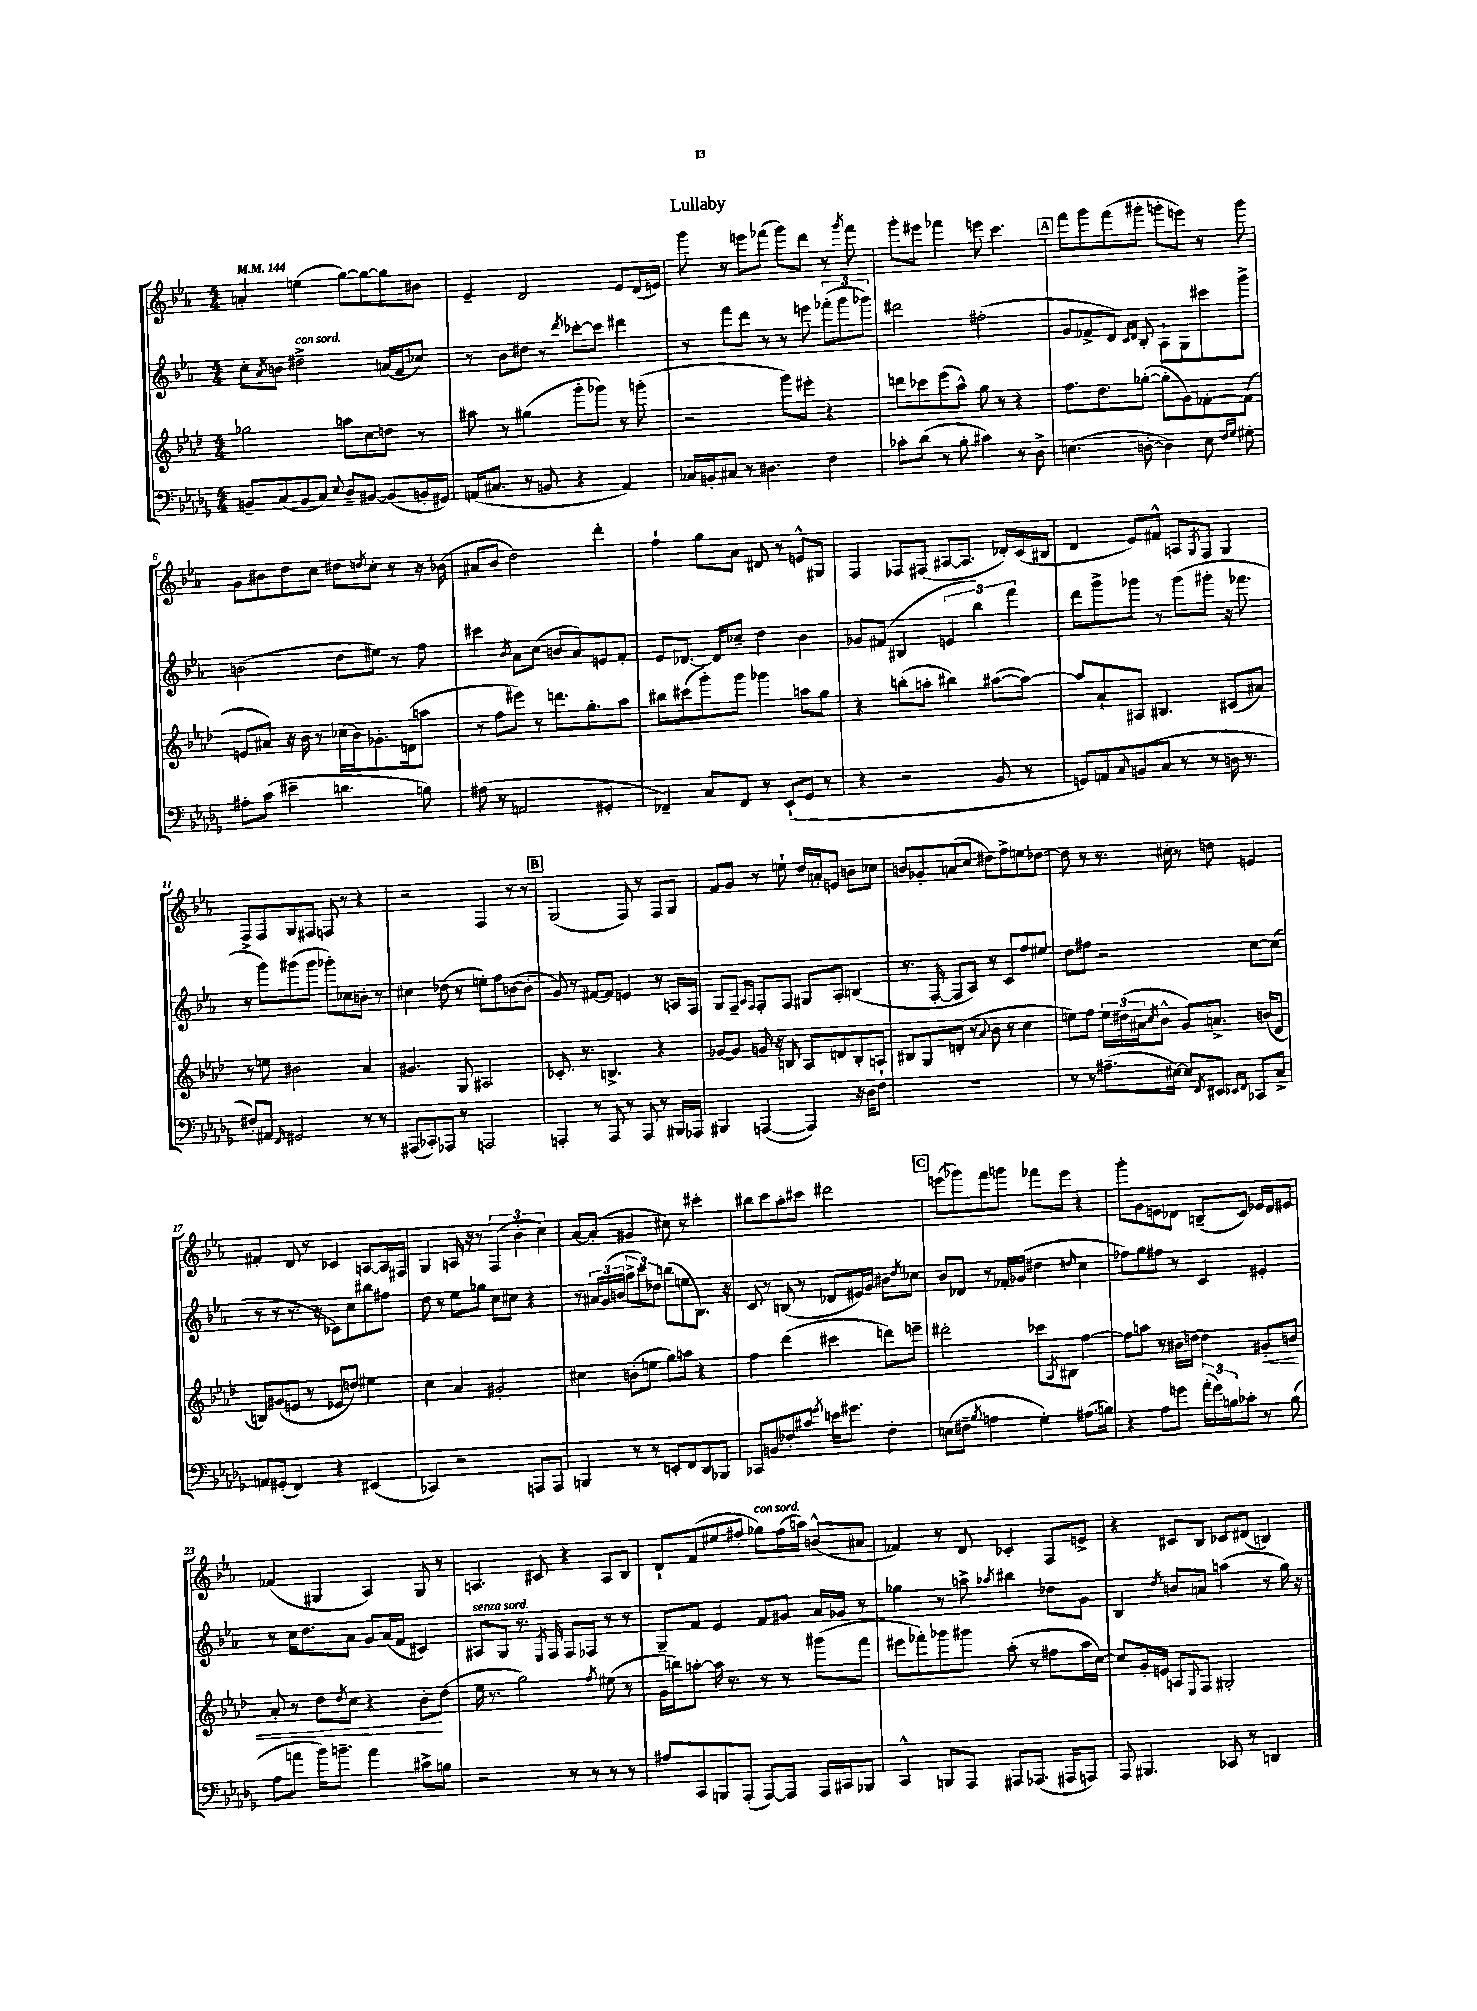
\header { title = "Lullaby" }
<<
\new StaffGroup <<
\new Staff = "s0" {
    \clef treble \key ees \major \numericTimeSignature \time 4/4 \tempo 4 = 144
    a'4-. e''4( g''8~) g''8~ g''8 bis'8 |
    ees'4-- d'2 ees'8 d'16( e'16) |
    g'''8 r8 e'''8 fes'''8( g'''8) d'''8 r8 \acciaccatura { g'''8 } fes'''8 |
    g'''8-. eis'''8 fes'''4 e'''8 c'''4. |
    \mark \markup { \box "A" } f'''8 g'''8 f'''8( gis'''8-. g'''8-. e'''8) r8 g'''8 |
    g'8 bis'8 d''8 c''8 dis''8 \acciaccatura { d''8 } c''8-. r8 r16 bes'16( |
    ais'8 bes'8 d''2) d'''4-. |
    f''4-! g''8 aes'8 dis'8 r8 e'8-^ gis8 |
    f4 fes8 fis8( ais8~ ais8. des'16-.) c'16( bis16 |
    d'4 ees'8) fis'8-^ a8 \acciaccatura { g8 } f8 g4 |
    f8-> f8 g8 fis8 f8 r8 r4 |
    r2 f4 r8 r8 |
    \mark \markup { \box "B" } g2( f8) r8 f8 g8 |
    f'8 g'8 r8 e''8-! d''16 a'16-. e'8 b'8 ces''8 |
    b'8 ges'8-. a'8( c''8 dis''8) f''8-> e''8 des''8~ |
    des''8 r8 r8. cis''16-. r8 d''8 e'4 |
    fis'4-. d'8 r8 ces'4 a8~ a16 fis16 |
    g4 a16 r16 r8 \tuplet 3/2 { f4( bes'4-. c''4) } |
    aes'8~ aes'8-.( gis'4 cis''8) r8 cis'''4-. |
    bis''8 c'''8 aes''8-. cis'''8 dis'''2 |
    \mark \markup { \box "C" } e'''8( ges'''8) f'''8 g'''8 fes'''8 e'''8 r4 |
    g'''8-. g'8 e'8 des'8 b8--( c'8) ees'16 des'16 eis'8 |
    fes'4( gis4 aes4) gis8 r8 |
    a4. cis'8 r4 a8 bes8 |
    d'8-! f'8( eis''8 fis''8-. ges''8^\markup { \italic "con sord." }) fis''16( a''16) b'8-^( ais'8 |
    fes'4) r8 d'8 ces'4-. f8 e'8-> |
    r4 cis'8 bes8 ces'8 dis'8( b4) \bar "|." |
}
\new Staff = "s1" {
    \clef treble \key ees \major \numericTimeSignature \time 4/4
    c''8-. \acciaccatura { aes'8 } b'8 dis''2->^\markup { \italic "con sord." } a'16( f'16 ces''8) |
    r8 bes'8 dis''8 r8 \acciaccatura { d'''8 } ces'''8~-. ces'''8 dis'''4 |
    r8 f'''8 d'''8 r8 r8 e'''8 \tuplet 3/2 { fes'''8-.( g'''8 ges'''8) } |
    dis'''2 fis''2-.( |
    \mark \markup { \box "A" } g'8 fes'8-> d'8) \grace { c'16 d'16 } bes8-. aes8-! g8 cis'''8 g'''8-> |
    b'2( d''8 eis''8) r8 f''8 |
    cis'''4 \acciaccatura { bes'8 } aes'8 c''8( b'8 aes'8) e'8 f'8-. |
    ees'8 des'8.~ des'16 ces''8-- d''4 bes'4 |
    ges'8 fis'8( bis4 \tuplet 3/2 { e'4 bes''4) f'''4 } |
    d'''8 g'''8-> ges'''8 r8 ges'''8( gis'''8-. r16 fes'''8. |
    r8 g'''8) gis'''8( gis'''8 ges'''8-.) ces''8 b'8-. r8 |
    cis''4 des''8( r8 e''8-.) f''8 b'8~( b'8-. |
    \mark \markup { \box "B" } g'8) r8 fis'8~ fis'8 e'4 r8 a16 f16 |
    g8 f8-- \grace { aes16 f16 } f8-. f8 gis8 aes8-. b4( |
    r8. f16~-. f8 aes8) r8 c'8 f''8 eis''8 |
    d''8 fis''8 r2 c''8~ c''8( |
    r8 r8 r8. r16 ces'8) c''8 bis''8 fis''8 |
    d''8 r8 ees''8 ges''8 c''8 cis''8 r4 |
    r8 \tuplet 3/2 { ais'16 g'16( b'16 } \tuplet 3/2 { aes''8-> c'''8) des''8 } b''8( e''8 bes8.) r16 |
    c'8 r8 b8( r8 des'8 eis'16) g'16 bis'8 \acciaccatura { d''8 } ces''8 |
    \mark \markup { \box "C" } bes'8 des'8 r8 fes'16-. ges'16( dis''4 \grace { d''16 } c''4 |
    fes''8) g''8 fis''8 r8 c'4 eis'4-. |
    r8 c''16 d''8. aes'8 g'8 aes'16( f'16 cis'4) |
    ais8^\markup { \italic "senza sord." } g8 r8. \acciaccatura { ees8 } f16 f8 fes8 r8 r8 |
    g8-- f'8 ees'4 f'8 gis'8 aes'16 ges'16 r8 |
    ges''4 r8 a''8-> \acciaccatura { aes''8 } bis''4 des''8 g'8 |
    bes4 \acciaccatura { d''8 } b'8 a'8 a''4( r8 g''16) r16 \bar "|." |
}
\new Staff = "s2" {
    \clef treble \key aes \major \numericTimeSignature \time 4/4
    ges''2 a''8 c''8 d''8 r8 |
    ais''8 r8 gis''4( g'''8-. ges'''8) r8 g'''8-.( |
    r2 g'''8) eis'''8-. r4 |
    d'''8 ces'''8 ees'''8( aes''8-^) g''8 r8 r4 |
    \mark \markup { \box "A" } f''8. des''8. ges''8~-.( ges''8-. g'8) fes'8~-. fes'8( |
    e'8 ais'8) r16 bes'16 r8 ces''16( bes'16) ges'8.-. d'16( a''8 |
    r8 f''8 eis'''8) r8 d'''8. g''8.-. aes''8 |
    bis''8 cis'''8( g'''8-.) g'''8 ges'''4 a''8 g''8 |
    r4 b''8-.( a''8-. bis''4) ais''8~( ais''8~) |
    ais''8 aes'8-! ais8 bis4. cis'8( ais'8) |
    r8 e''8 bis'2 aes'4 |
    gis'4. g8 ais2 |
    \mark \markup { \box "B" } ces'8.-. r8. b4.-> r4 |
    ges'8~ ges'8 g'16 r16 b8 aes8 d'8 b8-. a8 |
    bis8 g8 d'8-.( r8 \appoggiatura { aes'8 } bes'8 r8 c''4 |
    e''8) f''8 \tuplet 3/2 { e''16 dis''16( ais'16 } \acciaccatura { c''8 } bes'8-^ g'8) a'8.-> b'16( des'8 |
    b8) gis'8( e'8 r8 ees'8 d''8) eis''4 |
    c''4 aes'4 gis'2-. |
    cis''4 b'8-.( e''8 g''8) a''8 r4 |
    f''4 des'''4( cis'''4 d'''8) e'''8-- |
    \mark \markup { \box "C" } dis'''2-. ces'''8 \acciaccatura { aes8 } bis8 f''4~ |
    f''8 a''8 r8 bis'16 d''16~ d''4 gis'8-.\< b'8 |
    aes'8-. r8 des''8 \acciaccatura { des''8 } c''8 r4 bes'8-.\! des''8( |
    ees''16 r8. g''2) \acciaccatura { f''8 } eis''8( r8 |
    g'16 b''16) a''8~-. a''16 r8. r8 r8 gis'''8( f'''8 |
    eis'''8 fes'''8-.) ges'''8 gis'''8 aes''8-.( r8 fis''8 aes''16 c''16~) |
    c''8 g'16-. e'16 a8 \appoggiatura { ees8 } f8 gis2-. \bar "|." |
}
\new Staff = "s3" {
    \clef bass \key des \major \numericTimeSignature \time 4/4
    b,8-- c8( b,8 c8) \appoggiatura { ees8 } des8-- bis,8~ bis,8( b,16-. gis,16) |
    a,16( cis8. r8 b,8 r4 a,4) |
    ces16 b,16-. cis8 r8 dis4. f4 |
    ces'8-. des'8( r8 bes8-. cis'4) r8 des8-> |
    \mark \markup { \box "A" } e4.( d8~-. d4) e8 \grace { f16 ges16 } gis8-. |
    ais8-. c'8( eis'4-- d'4. b8) |
    ais8( r8 a,2 gis,4-. |
    fes,4--) c8 fes,8 r8 ees,8-!( ges,8 r8 |
    r4 r2 bes,8 r8 |
    g,8) a,8 \grace { c16 } b,8( c8 r8 r8 d16 r8. |
    fis8-.) ais,8 \grace { f,16 } gis,2 r8 r8 |
    ais,,8( ces,8-.) aes,,8 r8 a,,2 |
    \mark \markup { \box "B" } a,,4-. r8 a,,8 r8 a,,8 r8 bis,,16 aes,,16 |
    bis,,4 a,,4~( a,,4) r16 des16 f8-! |
    R1 |
    r8 r8 ais8.--( eis16~) eis8 \acciaccatura { f,8 } eis,8 \grace { ees,16 f,16 } ces,8 c8-> |
    a,8 gis,8-.( f,4) r4 eis,4( |
    ces,4) r2 a,,8 a,,8 |
    b,,4 r8 r8 e,8-. f,8 des,8 bes,,8 |
    ces,8 b,8 fes8-. cis'8 \acciaccatura { ges'8 } e'16 gis'8. fes4-. |
    \mark \markup { \box "C" } e8( fis8-- \acciaccatura { bes8 } a4 ges4-.) ais8.( b16) |
    r4 aes8 g'8 \tuplet 3/2 { aes'16-.( g'16) b16 } ces'8-. r8 b8( |
    aes8 a'8 bes'16) b'8.-- a'4 cis'8-> b8 |
    r2 r8 r8 r8 r8 |
    ais8 c,8 b,,8 aes,,8-.( aes,,8~) aes,,8 aes,,16 cis,16 bes,,8 |
    c,4-^ b,,8 aes,,8 ais,,8 aes,,8.( ais,,16 a,,8) |
    aes,,8 bis,,4. ces,8 r8 d,4 \bar "|." |
}
>>
>>
